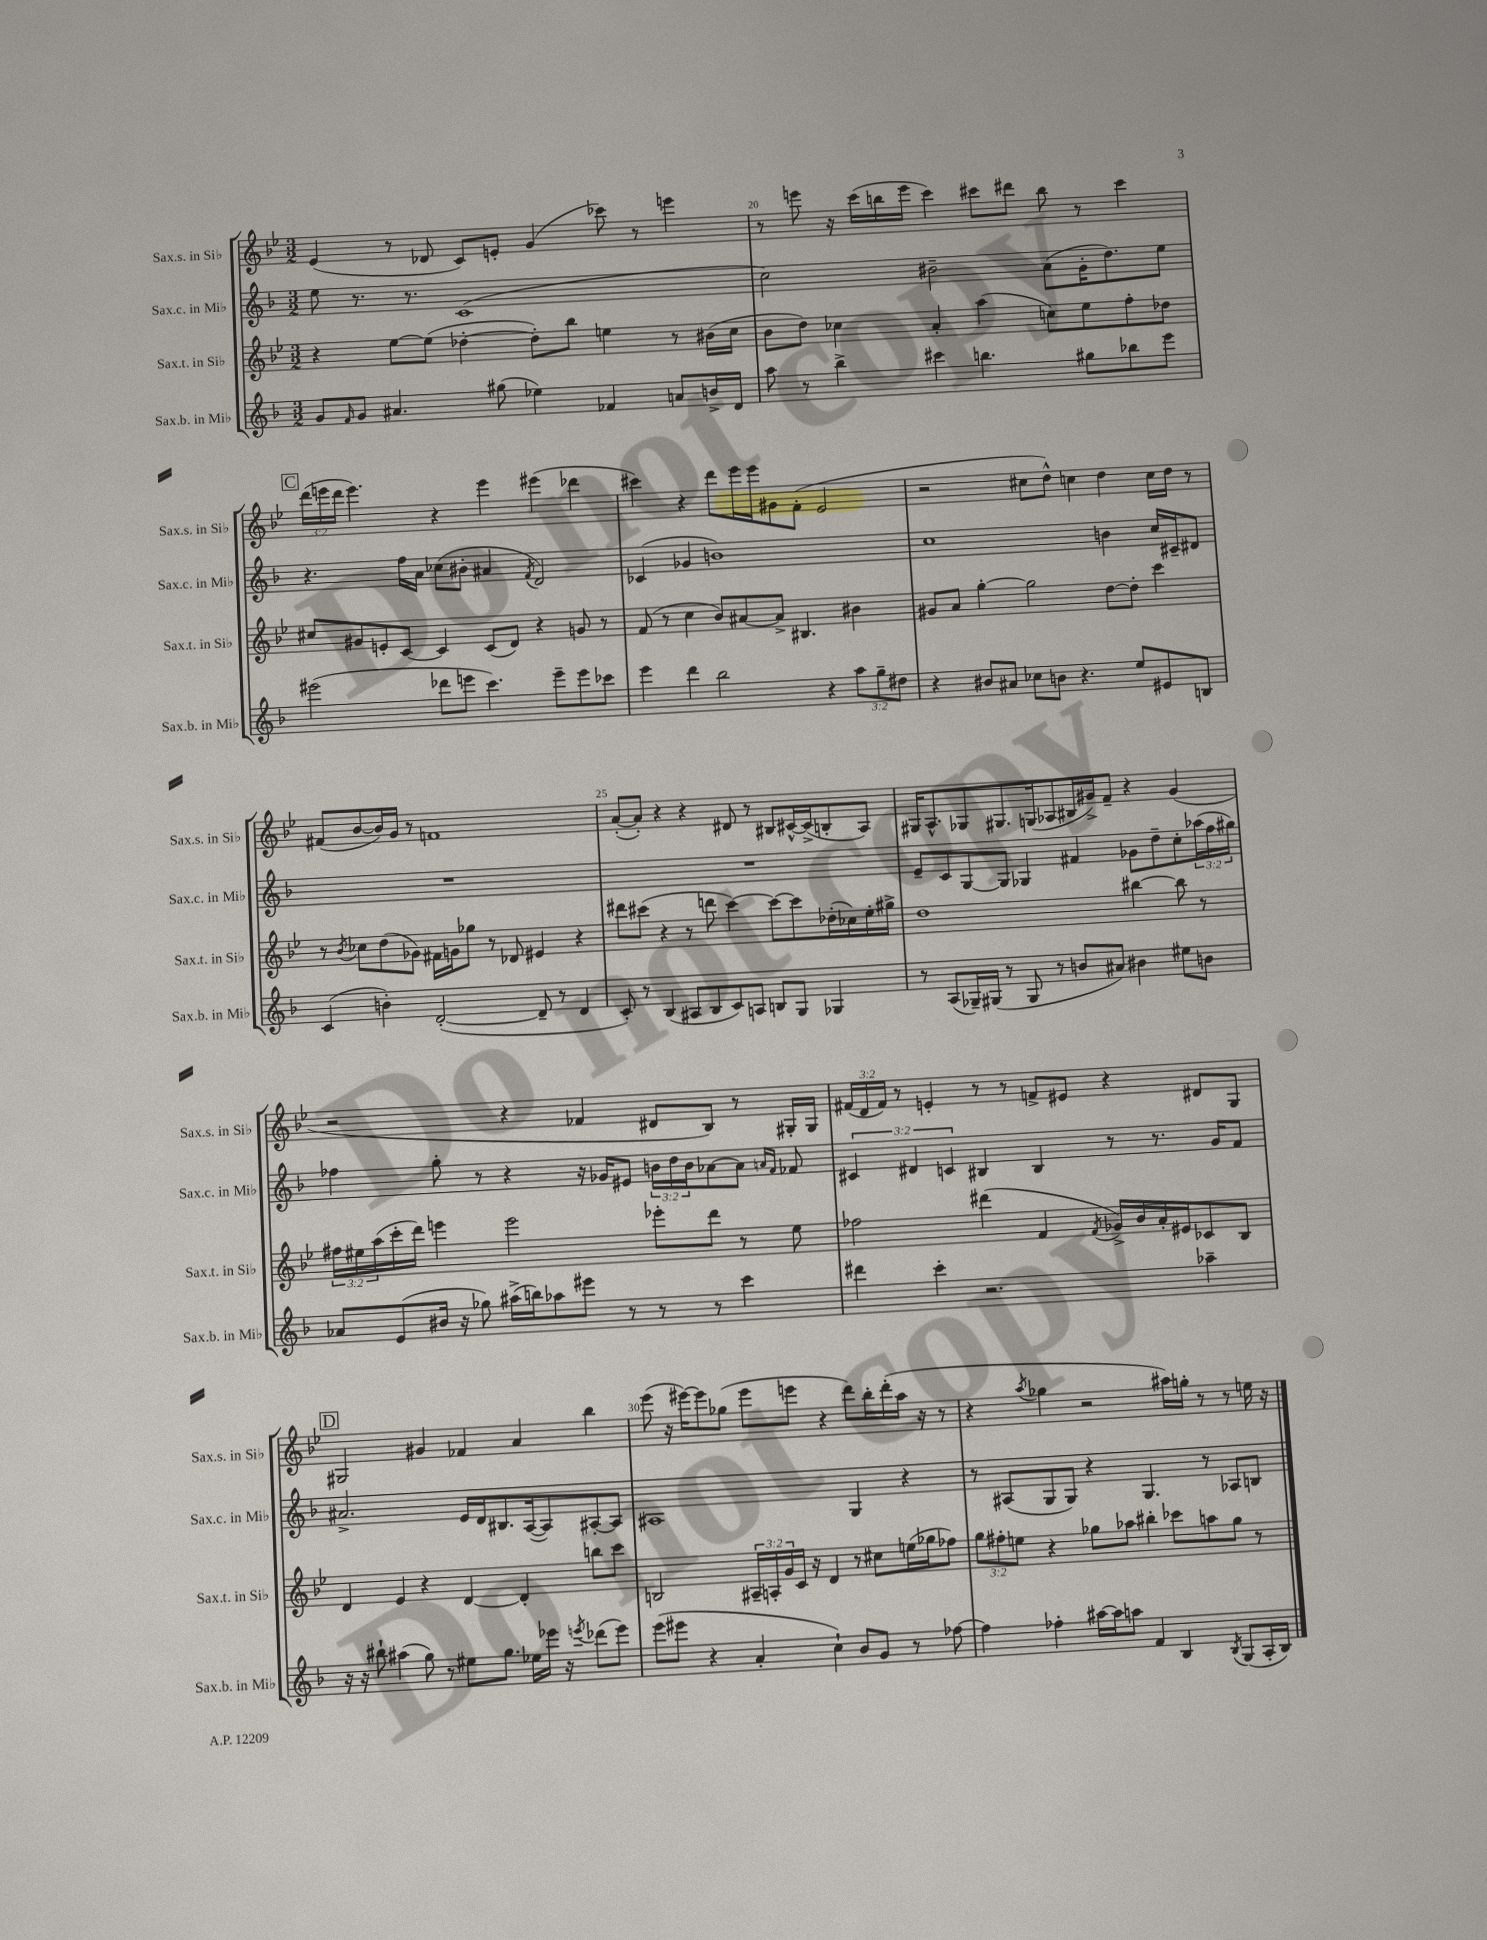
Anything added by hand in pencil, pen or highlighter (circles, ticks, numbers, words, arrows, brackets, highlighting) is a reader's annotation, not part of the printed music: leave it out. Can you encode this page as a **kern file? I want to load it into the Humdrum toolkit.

**kern	**kern	**kern	**kern
*part4	*part3	*part2	*part1
*staff4	*staff3	*staff2	*staff1
*I"Sax.b. in Mi♭	*I"Sax.t. in Si♭	*I"Sax.c. in Mi♭	*I"Sax.s. in Si♭
*I'Sax.b. in Mi♭	*I'Sax.t. in Si♭	*I'Sax.c. in Mi♭	*I'Sax.s. in Si♭
*clefG2	*clefG2	*clefG2	*clefG2
*k[b-]	*k[b-e-]	*k[b-]	*k[b-e-]
*M3/2	*M3/2	*M3/2	*M3/2
=19	=19	=19	=19
8g/L	4r	8ee\	(4e-/
16qqf/	.	.	.
8g/J	.	8.r	.
4.a#X/	[8ee-\L	.	8r
.	.	8.r	.
.	(8ee-\J]	.	8d-X/
.	[4dd-X'\	(1c	8c/L)
(8gg#X\	.	.	8en'/J
4ee-X\)	8dd-'\L])	.	(4g/
.	8bb-\J	.	.
4f-X/	4een\	.	8ccc-X\)
.	.	.	8r
8an/L	8r	.	4eeen\
16bn^/L	(16b#X\LL	.	.
16d/JJ	16cc\JJ	.	.
=20	=20	=20	=20
8aa\	8b-\L	2cc\)	8r
8r	8dd\J)	.	8eeen\
4bb-^\	4cc-X\	.	16r
.	.	.	(16ccc\LL
.	.	.	16bbn\
.	.	.	16eee\JJ
4ccc#X\	4a'/	2b#X~\	4ccc\)
4.bbn\	(4aa\	.	8ccc#X\L
.	.	.	8ddd#X\J
.	8ccn\L)	(8a\L	8bb\
8gg#X\L	8ee-\	16g'\K	8r
.	.	8.dd\)	.
8bb-X\	8ff'\	.	4ccc#\
8eee\J	8dd-X\J	8ee\J	.
!!LO:LB:g=z
!!LO:REH:place=s1:t=C
=21	=21	=21	=21
(2eee#X\	8cc#X/L	4.r	(24ddd\LL
.	.	.	24eeen\
.	.	.	24ddd\JJ
.	8g#X/	.	4.eee\)
.	8en'/	.	.
.	[8c/J	16ff\LL	.
.	.	16a\JJ	.
8ddd-X\L	4c/]	(8cc-X\L	4r
8eeen\J	.	8b#X'\J	.
4.ccc\)	(8c/L	4a#X/	4eee\
.	8d/J)	.	.
.	.	8qf/	.
.	4r	2d/)	(4eee#X\
8eee~\L	.	.	.
8eee\	8gn/	.	4ddd-X\
8ccc-X\J	8r	.	.
=22	=22	=22	=22
4eee\	(8f/	(4c-X/	4ccc#X\)
.	8r	.	.
4ddd\	4cc\	4g-X/	4r
2bb-\	8b-/L)	1bn)	8ddd\L
.	[8a#X/	.	16eee-\L
.	.	.	16eee-\J
.	8a#^/J]	.	8g#X\
.	4.B#X/	.	(8f'\J
4r	.	.	2e-/
12aa\L	4b#X\	.	.
12gg~\	.	.	.
12dd#X\J	.	.	.
=23	=23	=23	=23
4r	8g#X/L	1cc	2r
.	8a/J	.	.
8b#X/L	[4gg'\	.	.
8a#X/J	.	.	.
8cc-X\L	2gg\]	.	8cc#X\L
8bn\J	.	.	8dd^^\J)
4.r	.	.	4ccn\
.	[8dd\L	4bn\	4dd\
8ee/L	8dd'\J]	.	.
8e#X/	4ccc\	16cc/LL	16cc\LL
.	.	16c#X~/J	16dd\JJ
8Bn/J	.	8d#X/J	8r
!!LO:LB:g=z
=24	=24	=24	=24
(4c/	8r	1.r	(8f#X/L
.	8qb-/	.	.
.	8cc-X\L	.	[8b-/
4bn'\)	(8dd\	.	16b-/L])
.	.	.	16g/JJ
.	8g-X\J)	.	8r
([2d'/	16f#X\LL	.	1fn
.	16gn\J	.	.
.	8gg-X\J	.	.
.	8r	.	.
.	8d-X/	.	.
8d~/]	4e#X/	.	.
8r	.	.	.
4d/	4r	.	.
=25	=25	=25	=25
8c'/)	8ddd#X\L	1.r	([8a'/L
8r	(8ccc#X\J	.	8a'/J])
(4B-/	4r	.	4r
8A#X/L	8r	.	4r
8B-/	8dddn\	.	.
8c/)	[4ccc#\)	.	8d#X/
8An/J	.	.	8r
8Bn/L	8ccc#\L_	.	8B#X/L
8G/J	8ccc#\]	.	[16c#X^^/L
.	.	.	(16c#^/J]
4G-X/	(16dd-X'\L	.	8Bn'/
.	16cc-X\)	.	.
.	16ee-'\	.	8A/J)
.	16gg#X^\JJ	.	.
=26	=26	=26	=26
8r	1dd	8e~/L	16G#X/KL
.	.	.	8.A^^/
(8A/L	.	8c/	.
16G-X~/L)	.	[8G/	8G-X/
(16G#X/JJ	.	.	.
8r	.	8G/J]	8.G#X/
8G#/	.	4G-X/	.
.	.	.	(16Gn/k
8r	.	.	8A-X/
8bn/L	.	4f#X/	16B#X/L
.	.	.	16g#X^/J)
8a#X/J)	.	.	8f~/J
4b#X\	[4bb#X\	8g-X\L	4r
.	.	8dd~\	.
8ee#X\L	8bb#\]	8cc'\	(4g#/
8bn\J	8r	(24aa-X\L	.
.	.	24ff\	.
.	.	24gg#X\JJ)	.
!!LO:LB:g=z
=27	=27	=27	=27
8a-X/L	24ff#X\LL	4ff-X\	2r
.	24ee#X\	.	.
.	(24aa\	.	.
(8e/	16ccc'\	.	.
.	16ddd\JJ)	.	.
16b#X/Jk	4eeen\	8gg'\	.
16r	.	.	.
8gg-X\)	.	8r	.
(16aa#X^\LL	2eee\	4r	4r
16bbn\J)	.	.	.
8aa-X\	.	.	.
8eee#X\J	.	16r	4f-X/
.	.	16g-X/KL	.
8r	.	8e#X/J	.
8r	8eee-X'\L	24bn\LL	8d#X/L
.	.	24dd\	.
.	.	24b\J	.
8r	8ddd\J	[8a-X\	8B-/J)
4ccc\	8r	8a-\J]	8r
.	.	16qqan/LL	.
.	.	16qqf/JJ	.
.	8ee#\	8f-X/	16G#X'/LL
.	.	.	16G#/JJ
=28	=28	=28	=28
4ddd#X\	2ff-X\	6c#X/	(24f#X/LL
.	.	.	24d/
.	.	.	24f#/JJ)
.	.	.	8r
.	.	6d#X/	.
4ccc'\	.	.	4en'/
.	.	6cn/	.
2.r	(4ddd#X\	4B#X/	8r
.	.	.	8r
.	4f/	4B#/	8fn^/L
.	.	.	8e#X/J
.	8qf/	.	.
.	16g-X^/LL)	8r	4r
.	16b-/	.	.
.	16a'/	8.r	.
.	16e#X/J	.	.
4aa-X~\	8c-X/	.	8d#X/L
.	.	16g/KL	.
.	8B-/J	8f/J	8G/J
!!LO:LB:g=z
!!LO:REH:place=s1:t=D
=29	=29	=29	=29
16r	4d/	2.a#X^/	2G#X/
16r	.	.	.
8bb#X`\	.	.	.
(4aa#X\	4e-/	.	.
8gg\)	4r	.	4g#X/
8r	.	.	.
8ee#X\L	[4d/	16e/LL	4f-X/
.	.	16d/J	.
8.gg\J	.	8.B#X/	.
.	4d'/]	.	4a/
16ee-X\LL	.	([16A/k	.
16eee-X\JJ	.	8A/])	.
16r	.	.	.
8qeeen/	.	.	.
(8ddd-X\L	8bbn\L	[8A#X'/	4bb-\
8eee\J)	8ccc\J	8A#/J]	.
=30	=30	=30	=30
(8eee\L	2Bn/	1A#X	(8eee-\
8eee#X\J	.	.	16r
.	.	.	[16eee#X\KL)
4r	.	.	8eee#\]
.	.	.	(8gg-X\J
4a'/	24A#X~/LL	.	8eee#\L
.	24An'/	.	.
.	24g/	.	.
.	16c/JJ	.	8eeen\J
.	16r	.	.
4cc`\)	4d/	.	4r
8b-/L	8r	4G/	8ddd\L)
8g/J	8cc#X\L	.	16bb-'\L
.	.	.	(16ddd'\
8r	(16een\L	4r	16aa\JJ
.	16gg-X\J	.	16r
[8ff-X\	8ff-X\J)	.	8r
=31	=31	=31	=31
4ff-\]	12gg\L	8r	4r
.	12ff#X'\	.	.
.	.	(8A#X/L	.
.	12een\J	.	.
.	.	.	8qaa/
4ff-X'\	4r	8G/	4gg-X\
.	.	8G/J)	.
[16aa#X\LL	8gg-X\L	4r	2r
16aa#\J]	.	.	.
8aan\J	8aa-X\J	.	.
4f/	4bb#X'\	4.G/	.
4B-/	8ccc-X\L	.	16aa#X\LL)
.	.	.	16ggn'\JJ
.	8aan\	8r	8r
8qB-/	.	.	.
(8G/L	8gg-\J	8A-X/L	8r
16A'/L	8r	8Bn/J	16een\
16B-/JJ)	.	.	16r
==	==	==	==
*-	*-	*-	*-
